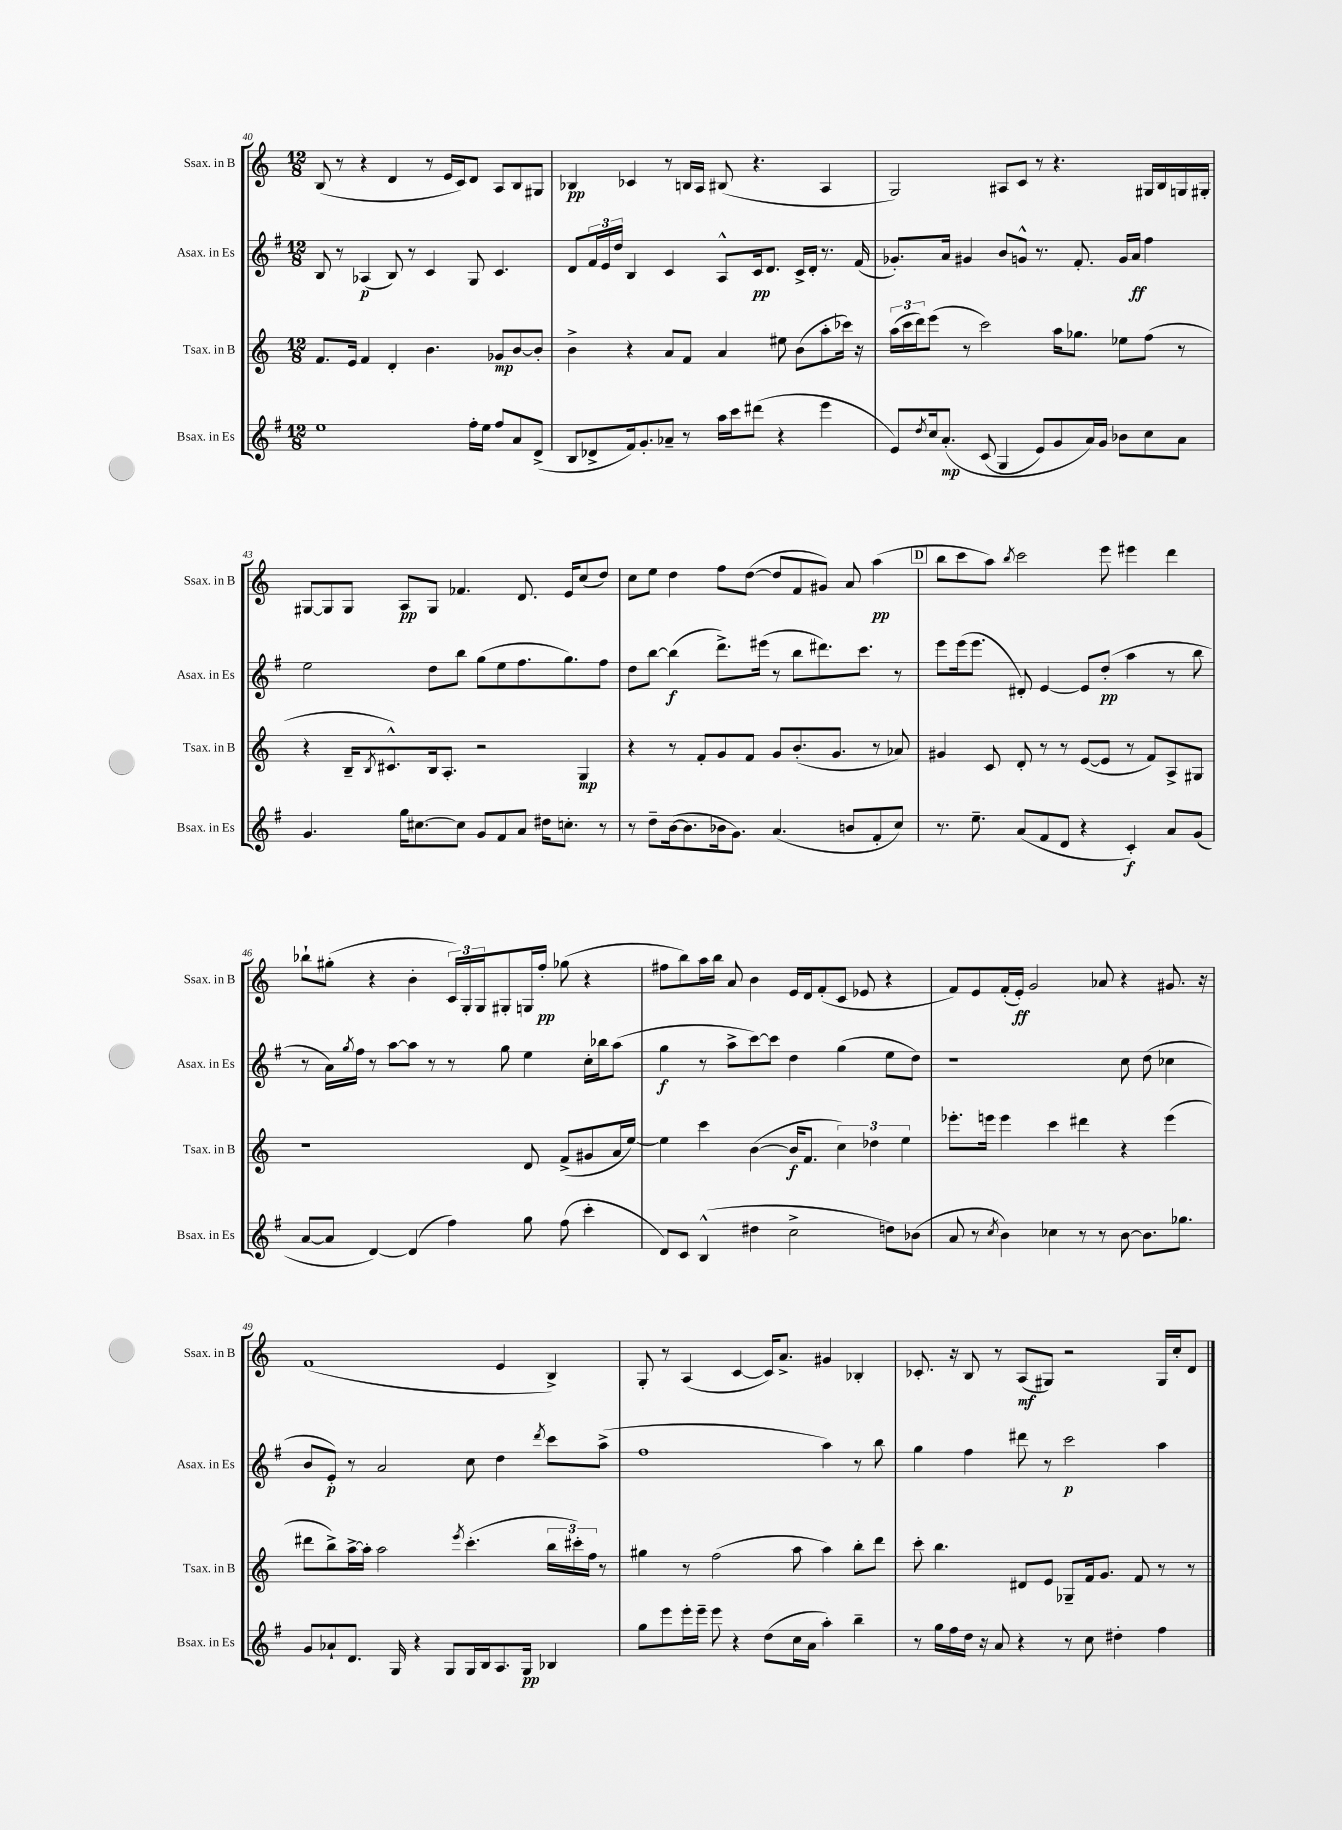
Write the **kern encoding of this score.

**kern	**kern	**kern	**kern
*staff4	*staff3	*staff2	*staff1
*clefG2	*clefG2	*clefG2	*clefG2
*k[f#]	*k[]	*k[f#]	*k[]
*M12/8	*M12/8	*M12/8	*M12/8
1ee	8.f	8B	(8B
.	.	8r	8r
.	16e	.	.
.	4f	(4A-	4r
.	4d'	8B)	4d
.	.	8r	.
.	4.b	4c	8r
.	.	.	16e
.	.	.	16c)
16ff#'	.	8G	8d
16ee	.	.	.
8ff#	8g-	4.c	8A
8a	[8b	.	8B
(8d^	8b']	.	8G#
=	=	=	=
8B	4b^	8d	4B-
8d-^	.	24f#	.
.	.	24e	.
.	.	24dd	.
16f#)	4r	4B	4c-
8.g'	.	.	.
8a-~	8a	4c	8r
8r	8f	.	16B
.	.	.	16A
16aa	4a	8A^^	(8B#
16ccc	.	.	.
(8ddd#	.	16c	4.r
.	.	8.d	.
4r	8ee#	.	.
.	(8b	16c^	.
.	.	16d'	.
4eee	8aa'	8.r	4A
.	16ccc-)	.	.
.	16r	(16f#	.
=	=	=	=
8e)	(24aa	8.g-')	2G)
.	24ccc	.	.
.	24ddd)	.	.
8qdd	.	.	.
16cc	(8eee	.	.
&(8.a'	.	16a	.
.	8r	4g#	.
(8c	2ccc)	.	.
4G	.	8b	8A#
.	.	8g^^	8c
8e)	.	8.r	8r
8g	16aa	.	4.r
.	8.gg-	8.f#'	.
16a&)	.	.	.
16g	.	.	.
8b-	8ee-	16g	.
.	.	16a	.
8cc	(8ff	4ff#	16G#
.	.	.	16B
8a	8r	.	16G
.	.	.	16G#'
=	=	=	=
4.g	4r	2ee	[8G#
.	.	.	8G#]
.	16B~	.	8G#
.	8qB	.	.
.	8.c#^^)	.	.
16gg	.	.	8A
[8.cc#	.	.	.
.	16B	8dd	8G#
.	8.A'	.	.
8cc#]	.	8bb	4.f-
8g	2r	(8gg	.
8f#	.	8ee	.
8a	.	8.ff#	8.d
16dd#	.	.	.
8.cc'	.	8.gg)	16e
.	4G	.	(8cc
8r	.	8ff#	8dd)
=	=	=	=
8r	4r	8dd	8cc
8dd~	.	[8bb	8ee
([16b	8r	(4bb]	4dd
8.b]	.	.	.
.	8f'	.	.
16b-	8g	8.ddd^)	8ff
8.g)	.	.	.
.	8f	.	([8dd
.	.	(16eee#	.
(4.a	8g	8r	8dd]
.	(8.b'	8bb	8f
.	.	8.ddd#)	8g#)
.	8.g	.	.
8b	.	.	8a
.	.	8.ccc	.
8f#'	8r	.	(4aa
8cc)	8a-)	8r	.
=	=	=	=
8.r	4g#	8eee	8bb
.	.	(16eee	8ccc
8.ee~	.	8.eee	.
.	8c	.	8aa)
.	.	.	8qbb
(8a	8d'	8d#')	2ccc
8f#	8r	[4e	.
8d	8r	.	.
4r	([8e	8e]	.
.	8e]	(8dd'	8eee
4c')	8r	4aa	4eee#
.	8f)	.	.
8a	8A^	8r	4ddd
(8g	8G#	8bb	.
=	=	=	=
[8a	1r	8r	8bb-`
8a]	.	16a)	(8gg#'
.	.	8qgg	.
.	.	16ff#	.
[4d)	.	8r	4r
.	.	[8aa	.
(4d]	.	8aa]	4b'
.	.	8r	.
4ff#)	.	8r	24c)
.	.	.	24G'
.	.	.	24G
.	.	8gg	8G#'
8gg	8d	4ee	16G
.	.	.	16ff'
(8ff#	(8f^	.	(8gg-
4ccc'	8g#	16cc'	4r
.	.	16bb-	.
.	16a	(8aa	.
.	[16ee)	.	.
=	=	=	=
8d)	4ee]	4gg	8ff#
8c	.	.	8bb)
(4B^^	4ccc	8r	16aa
.	.	.	16bb
.	.	8aa^	8a
4dd#	([4b	[8ccc)	4b
.	.	8ccc]	.
2cc^	16b]	4dd	16e
.	8.f	.	16d
.	.	.	(8f'
.	6cc)	(4gg	8c
.	.	.	8e-
.	6dd-	.	.
8dd)	.	8ee	4r
.	6ee	.	.
(8b-	.	8dd)	.
=	=	=	=
8a	8.eee-'	1r	8f)
8r	.	.	8e
.	16eee	.	.
8qcc	.	.	.
4b)	4eee	.	(16f'
.	.	.	16e')
.	.	.	2g
4cc-	4ccc	.	.
8r	4ddd#	.	.
8r	.	.	8a-
[8b	4r	8cc	4r
8.b]	.	(8dd	.
.	(4eee	4cc-	8.g#
8.gg-	.	.	.
.	.	.	16r
=	=	=	=
8g	8ddd#	8b	(1f
8a-`	8bb^)	8e')	.
8.d	[16aa^	8r	.
.	16aa']	.	.
.	2aa	2a	.
16G	.	.	.
4r	.	.	.
8G	.	.	.
.	8qeee	.	.
16G	(4.ccc'	8cc	.
16B	.	.	.
8.A	.	4dd	4e
16G	.	.	.
.	.	8qddd	.
4B-	24bb	8ccc	4B^)
.	24ccc#')	.	.
.	24ff	.	.
.	8r	(8aa^	.
=	=	=	=
8gg	4gg#	1ff#	8G'
8eee	.	.	8r
16eee'	8r	.	(4A
16eee~	.	.	.
8eee	(2ff	.	.
4r	.	.	[4c
(8dd	.	.	16c])
.	.	.	8.a^
16cc	8aa	.	.
16a	.	.	.
4aa')	4aa)	4aa)	4g#
4bb~	8bb'	8r	4B-'
.	8ddd	8bb	.
=	=	=	=
8r	8ccc'	4gg	8.c-'
16gg	4.bb	.	.
16ff#	.	.	16r
16dd	.	4ff#	8B
16r	.	.	.
8a	.	.	8r
4r	8d#	8ddd#	(8A
.	8e	8r	8G#)
8r	8G-~	2ccc	2r
8cc	16f	.	.
.	8.g	.	.
4dd#'	.	.	.
.	8f	.	.
4ff#	8r	4aa	16G#
.	.	.	16cc'
.	8r	.	8d
==	==	==	==
*-	*-	*-	*-
